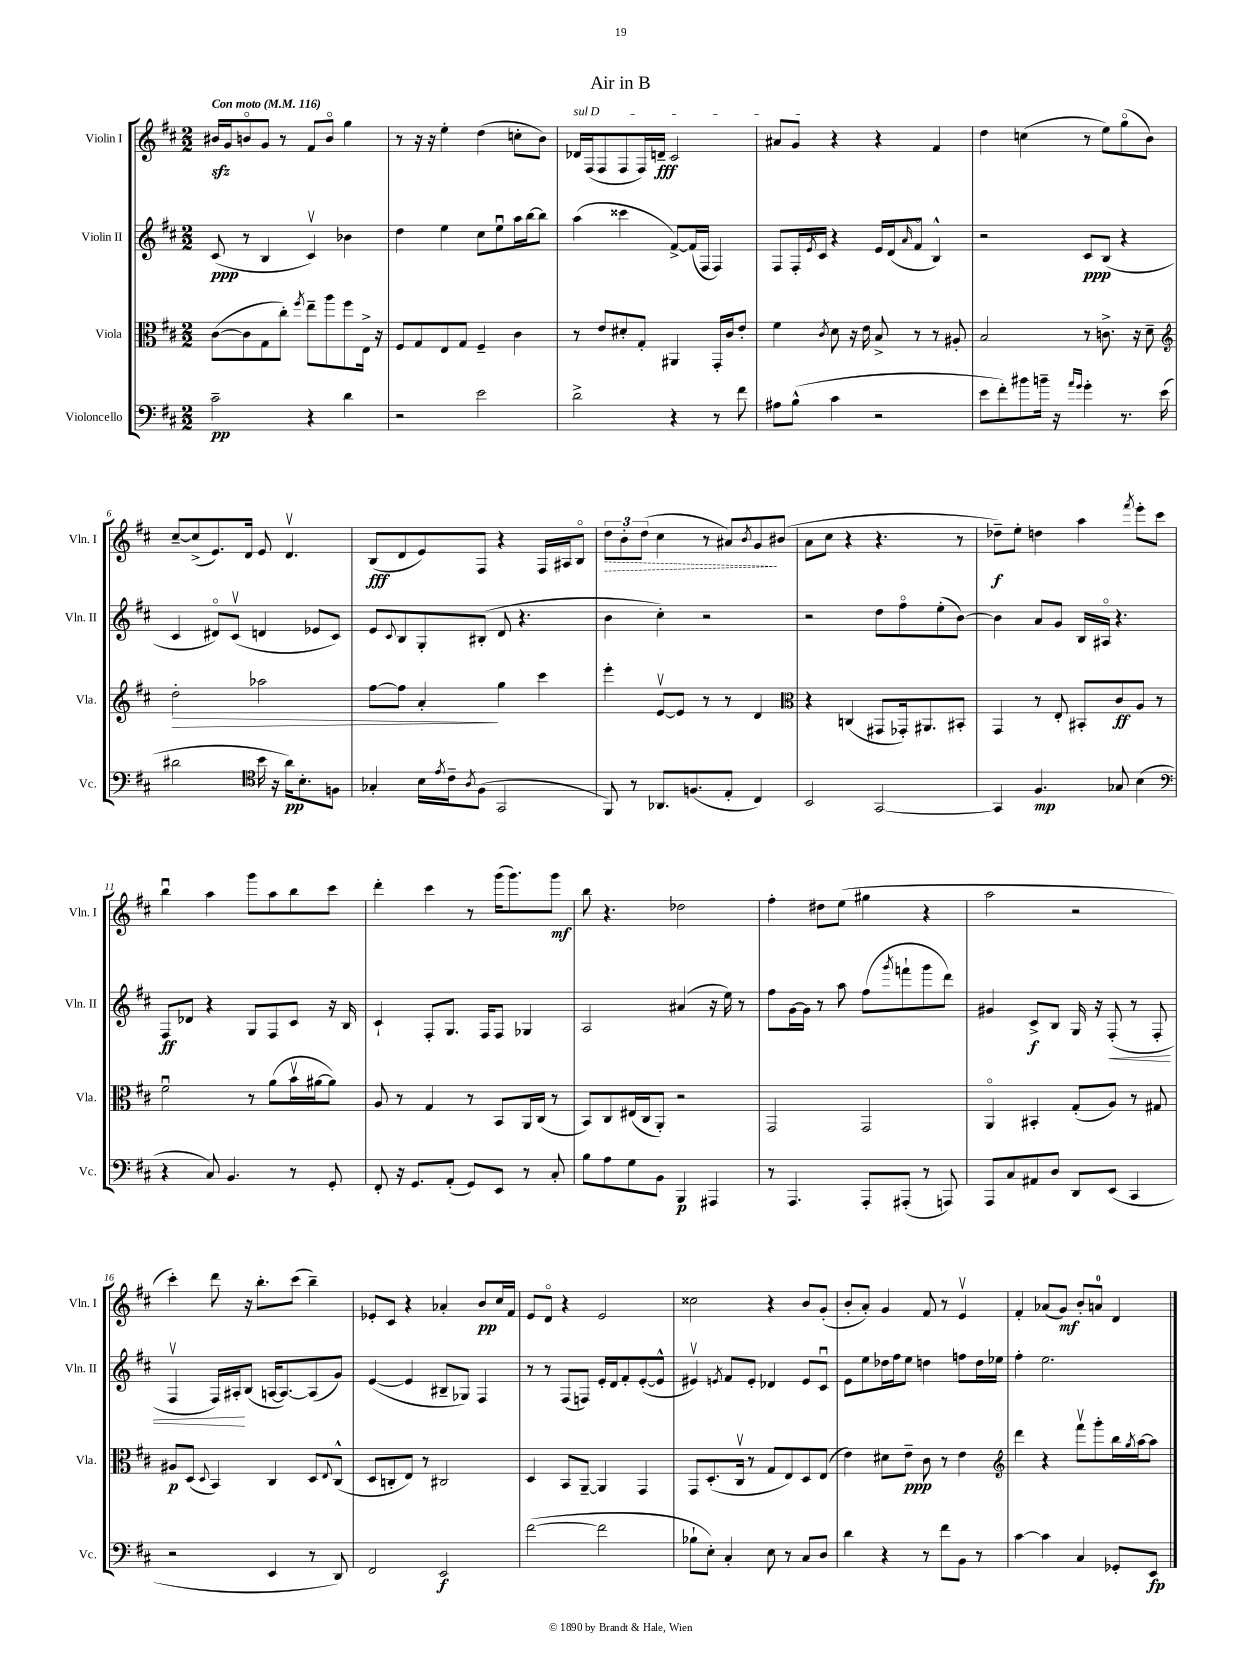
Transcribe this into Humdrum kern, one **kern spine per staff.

**kern	**dynam	**kern	**dynam	**kern	**dynam	**kern	**dynam
*part4	*part4	*part3	*part3	*part2	*part2	*part1	*part1
*staff4	*staff4	*staff3	*staff3	*staff2	*staff2	*staff1	*staff1
*I"Violoncello	*	*I"Viola	*	*I"Violin II	*	*I"Violin I	*
*I'Vc.	*	*I'Vla.	*	*I'Vln. II	*	*I'Vln. I	*
*clefF4	*	*clefC3	*	*clefG2	*	*clefG2	*
*k[f#c#]	*	*k[f#c#]	*	*k[f#c#]	*	*k[f#c#]	*
*M2/2	*	*M2/2	*	*M2/2	*	*M2/2	*
*MM116	*	*MM116	*	*MM116	*	*MM116	*
=1	=1	=1	=1	=1	=1	=1	=1
!	!	!	!	!	!	!LO:TX:a:B:t=Con moto	!
2c#~\	pp	([8c#\L	.	(8c#/	ppp	16b#Xzz/LL	.
.	.	.	.	.	.	16g/J	.
.	.	8c#\]	.	8r	.	8bn/	.
.	.	8G\	.	4B/	.	8g/J	.
.	.	8cc#'\J)	.	.	.	8r	.
.	.	8qff#/	.	.	.	.	.
4r	.	8ee~\L	.	4c#v/)	.	8f#/L	.
.	.	8aa\	.	.	.	8b/J	.
4d\	.	8ff#\	.	4b-X\	.	4gg\	.
.	.	16E^\Jk	.	.	.	.	.
.	.	16r	.	.	.	.	.
=2	=2	=2	=2	=2	=2	=2	=2
2r	.	8F#/L	.	4dd\	.	8r	.
.	.	8G/	.	.	.	16r	.
.	.	.	.	.	.	16r	.
.	.	8E/	.	4ee\	.	4ee'\	.
.	.	8G/J	.	.	.	.	.
2e\	.	4F#~/	.	8cc#\L	.	(4dd\	.
.	.	.	.	8eeu\	.	.	.
.	.	4c#\	.	16aa\L	.	8ccn'\L	.
.	.	.	.	[16bb\J	.	.	.
.	.	.	.	8bb\J]	.	8b\J)	.
=3	=3	=3	=3	=3	=3	=3	=3
!	!	!	!	!	!	!LO:TX:a:i:t=sul D	!
2d^\	.	8r	.	(4aa\	.	16d-X/LL	.
.	.	.	.	.	.	(16F#/J	.
.	.	8e/L	.	.	.	8F#/	.
.	.	8d#X'/	.	4ccc##X\	.	8F#/	.
.	.	8G'/J	.	.	.	16F#/L)	.
.	.	.	.	.	.	16dn~/JJ	fff
4r	.	4AA#X/	.	[8f#^/L)	.	2c#/	.
.	.	.	.	(16f#/L]	.	.	.
.	.	.	.	16F#/JJ	.	.	.
8r	.	16GG'/LL	.	4F#/)	.	.	.
.	.	16c#/J	.	.	.	.	.
8f#\	.	8e'/J	.	.	.	.	.
=4	=4	=4	=4	=4	=4	=4	=4
8A#X\L	.	4f#\	.	8F#/L	.	8a#X/L	.
(8B^^\J	.	.	.	16F#'/L	.	8g/J	.
.	.	.	.	8qe/	.	.	.
.	.	.	.	16c#/JJ	.	.	.
.	.	8qc#/	.	.	.	.	.
4c#\	.	8d\	.	4r	.	4r	.
.	.	16r	.	.	.	.	.
.	.	16e\	.	.	.	.	.
2r	.	8B^/	.	16e/LL	.	4r	.
.	.	.	.	(16d/J	.	.	.
.	.	.	.	16qqa/	.	.	.
.	.	8r	.	8f#/J	.	.	.
.	.	8r	.	4B^^/)	.	4f#/	.
.	.	8A#X'/	.	.	.	.	.
=5	=5	=5	=5	=5	=5	=5	=5
8e\L	.	2B/	.	2r	.	4dd\	.
8f#'\)	.	.	.	.	.	.	.
8b#X\	.	.	.	.	.	(4ccn\	.
16bn~\Jk	.	.	.	.	.	.	.
16r	.	.	.	.	.	.	.
16qqa/LL	.	.	.	.	.	.	.
16qqg/JJ	.	.	.	.	.	.	.
4g'\	.	8r	.	8c#/L	ppp	8r	.
.	.	8.cn^\	.	(8B/J	.	8ee\L)	.
8.r	.	.	.	4r	.	(8gg\	.
.	.	16r	.	.	.	.	.
.	.	8d~\	.	.	.	8b\J)	.
(16e\	.	.	.	.	.	.	.
!!LO:LB:g=z
=6	=6	=6	=6	=6	=6	=6	=6
*	*	*clefG2	*	*	*	*	*
!	!	!	!LO:HP:b	!	!	!	!
2d#X\	.	2dd'\	>	4c#/	.	[8cc#~/L	.
.	.	.	.	.	.	(8cc#^/]	.
.	.	.	.	8d#X/L)	.	8.e/)	.
.	.	.	.	(8c#v/J	.	.	.
.	.	.	.	.	.	16d/Jk	.
*clefC4	*	*	*	*	*	*	*
16b\	.	2aa-X\	.	4dn/	.	8e/	.
16r	.	.	.	.	.	.	.
16a\KL)	pp	.	.	.	.	4.dv/	.
8.B'\	.	.	.	.	.	.	.
.	.	.	.	8e-X/L	.	.	.
8Fn\J	.	.	.	8c#/J)	.	.	.
=7	=7	=7	=7	=7	=7	=7	=7
4G-X'/	.	[8ff#\L	.	8e/L	.	(8B/L	fff
.	.	.	.	8qqc#/	.	.	.
.	.	8ff#\J]	.	8B/	.	8d/	.
16B\LL	.	4a'/	.	8G'/	.	8e/)	.
8qe/	.	.	.	.	.	.	.
16c#~\J	.	.	.	.	.	.	.
8qA/	.	.	.	.	.	.	.
(8F#\J	.	.	.	(8B#X'/J	.	8F#/J	.
2GG/	.	4gg\	]	8d/	.	4r	.
.	.	.	.	4.r	.	.	.
.	.	4ccc#\	.	.	.	16F#/LL	.
.	.	.	.	.	.	16A#X/J	.
.	.	.	.	.	.	8B/J	.
=8	=8	=8	=8	=8	=8	=8	=8
!	!	!	!	!	!	!	!LO:HP:b
8FF#/)	.	4eee'\	.	4b\	.	12dd\L	>
.	.	.	.	.	.	12b'\	.
8r	.	.	.	.	.	.	.
.	.	.	.	.	.	(12dd\J	.
8.AA-X/L	.	[8ev/L	.	4cc#'\)	.	4cc#\	.
.	.	8e/J]	.	.	.	.	.
(8.Fn/	.	.	.	.	.	.	.
.	.	8r	.	2r	.	8r	.
8E'/J	.	8r	.	.	.	8a#X/L)	.
.	.	.	.	.	.	8qb/	.
4C#/)	.	4d/	.	.	.	8g/	.
.	.	.	.	.	.	(8b#X/J	]
=9	=9	=9	=9	=9	=9	=9	=9
*	*	*clefC3	*	*	*	*	*
2BB/	.	4r	.	2r	.	8a\L	.
.	.	.	.	.	.	8cc#\J	.
.	.	(4Cn/	.	.	.	4r	.
[2GG/	.	8GG#X/L	.	8dd\L	.	4.r	.
.	.	16GG-X'/k)	.	8ff#\	.	.	.
.	.	8.AA#X/	.	.	.	.	.
.	.	.	.	(8ee'\	.	.	.
.	.	8BB#X'/J	.	[8b\J)	.	8r	.
=10	=10	=10	=10	=10	=10	=10	=10
4GG/]	.	4GG/	.	4b\]	.	8dd-X~\L)	f
.	.	.	.	.	.	8ee'\J	.
4.F#/	mp	8r	.	8a/L	.	4ddn\	.
.	.	8E'/	.	8g/J	.	.	.
.	.	8BB#X'/L	.	16B/LL	.	4aa\	.
.	.	.	.	16A#X/JJ	.	.	.
8G-X/	.	8c#/	ff	4.r	.	.	.
.	.	.	.	.	.	8qfff#/	.
(4B\	.	8A/J	.	.	.	8eee'\L	.
.	.	8r	.	.	.	8ccc#\J	.
!!LO:LB:g=z
=11	=11	=11	=11	=11	=11	=11	=11
*clefF4	*	*	*	*	*	*	*
4r	.	2f#u\	.	8F#/L	ff	4bbu\	.
.	.	.	.	8d-X/J	.	.	.
8C#/)	.	.	.	4r	.	4aa\	.
4.BB/	.	.	.	.	.	.	.
.	.	8r	.	8G/L	.	8ggg\L	.
.	.	(8a\L	.	8F#/	.	8aa\	.
8r	.	16bv\L	.	8c#/J	.	8bb\	.
.	.	[16a#X\J	.	.	.	.	.
8GG'/	.	8a#\J])	.	16r	.	8ccc#\J	.
.	.	.	.	16B/	.	.	.
=12	=12	=12	=12	=12	=12	=12	=12
8FF#'/	.	8A/	.	4c#`/	.	4ddd'\	.
16r	.	8r	.	.	.	.	.
8.GG/L	.	.	.	.	.	.	.
.	.	4G/	.	8F#'/L	.	4ccc#\	.
(8AA'/J	.	.	.	8.G/J	.	.	.
8GG/L)	.	8r	.	.	.	8r	.
.	.	.	.	16F#/KL	.	.	.
8EE/J	.	8BB/L	.	8F#/J	.	(16ggg\KL	.
.	.	.	.	.	.	8.ggg\)	.
8r	.	16AA/L	.	4G-X/	.	.	.
.	.	(16C#/JJ	.	.	.	.	.
8C#'/	.	8r	.	.	.	8ggg\J	mf
=13	=13	=13	=13	=13	=13	=13	=13
8B\L	.	8BB/L)	.	2A/	.	8bb\	.
8A\	.	8C#/	.	.	.	4.r	.
8G\	.	(16E#X/L	.	.	.	.	.
.	.	16C#/J	.	.	.	.	.
8BB\J	.	8AA'/J)	.	.	.	.	.
4BBB/	p	2r	.	(4a#X/	.	2dd-X\	.
4AAA#X/	.	.	.	16r	.	.	.
.	.	.	.	16ee\)	.	.	.
.	.	.	.	8r	.	.	.
=14	=14	=14	=14	=14	=14	=14	=14
8r	.	2GG/	.	8ff#\L	.	4ff#'\	.
4.AAA/	.	.	.	[16g\L	.	.	.
.	.	.	.	16g\JJ]	.	.	.
.	.	.	.	8r	.	8dd#X\L	.
.	.	.	.	8aa\	.	(8ee\J	.
8AAA'/L	.	2GG/	.	(8ff#\L	.	4gg#X\	.
.	.	.	.	8qggg/	.	.	.
(8AAA#X'/J	.	.	.	8fffn`\	.	.	.
8r	.	.	.	8ggg\	.	4r	.
8AAAn/)	.	.	.	8ddd\J)	.	.	.
=15	=15	=15	=15	=15	=15	=15	=15
8AAA/L	.	4AA/	.	4g#X/	.	2aa\	.
8C#/	.	.	.	.	.	.	.
8AA#X/	.	4BB#X'/	.	8c#^/L	f	.	.
8D/J	.	.	.	8B/J	.	.	.
8DD/L	.	(8G'/L	.	16G/	.	2r	.
.	.	.	.	16r	.	.	.
!	!	!	!	!	!LO:HP:b	!	!
(8EE/J	.	8A/J)	.	(8F#'/	<	.	.
4CC#/	.	8r	.	8r	.	.	.
.	.	8G#X/	.	8F#'/	.	.	.
!!LO:LB:g=z
=16	=16	=16	=16	=16	=16	=16	=16
2r	.	8A#X/L	p	4F#v/	.	4ccc#'\)	.
.	.	(8D/J	.	.	.	.	.
.	.	8qqD/	.	.	.	.	.
.	.	4BB/)	.	16F#/LL)	.	8ddd\	.
.	.	.	.	16A#X'/J	.	.	.
.	.	.	.	(8B/J	[	16r	.
.	.	.	.	.	.	8.bb'\L	.
4EE/	.	4C#/	.	[16An/KL	.	.	.
.	.	.	.	8.A/_)	.	.	.
.	.	.	.	.	.	(8ccc#\J	.
8r	.	8D/L	.	(8A/]	.	4bb~\)	.
.	.	8qqE/	.	.	.	.	.
8DD/)	.	(8C#^^/J	.	8g/J)	.	.	.
=17	=17	=17	=17	=17	=17	=17	=17
2FF#/	.	8D/L	.	([4e/	.	8e-X'/L	.
.	.	8Cn'/	.	.	.	8c#/J	.
.	.	8E/J)	.	4e/]	.	4r	.
.	.	8r	.	.	.	.	.
2EE/	f	2C#X/	.	8B#X~/L	.	4a-X'/	.
.	.	.	.	8G-X/J)	.	.	.
.	.	.	.	4F#/	.	8b/L	pp
.	.	.	.	.	.	16cc#/L	.
.	.	.	.	.	.	16f#/JJ	.
=18	=18	=18	=18	=18	=18	=18	=18
([2f#\	.	4D/	.	8r	.	8e/L	.
.	.	.	.	8r	.	8d/J	.
.	.	8BB/L	.	(8F#/L	.	4r	.
.	.	[8AA~/J	.	8Fn/J)	.	.	.
2f#\]	.	4AA/]	.	16e'/LL	.	2e/	.
.	.	.	.	16d/J	.	.	.
.	.	.	.	8f#'/	.	.	.
.	.	4GG/	.	([8e'/	.	.	.
.	.	.	.	8e^^/J]	.	.	.
=19	=19	=19	=19	=19	=19	=19	=19
8B-X`\L	.	8GG/L	.	4e#Xv/)	.	2cc##X\	.
8E'\J)	.	(8.D'/	.	.	.	.	.
.	.	.	.	8qen/	.	.	.
4C#'/	.	.	.	8f#/L	.	.	.
.	.	16C#v/Jk	.	.	.	.	.
.	.	8r	.	8e'/J	.	.	.
8E\	.	8G/L	.	4d-X/	.	4r	.
8r	.	8E/)	.	.	.	.	.
8C#/L	.	8D/	.	8e/L	.	8b/L	.
8D/J	.	(8E/J	.	8c#u/J	.	(8g'/J	.
=20	=20	=20	=20	=20	=20	=20	=20
4d\	.	4e\)	.	8e\L	.	8b'/L	.
.	.	.	.	8ee\	.	8a'/J)	.
4r	.	8d#X\L	.	16dd-X\L	.	4g/	.
.	.	.	.	16ff#\J	.	.	.
.	.	8e~\J	ppp	8ee\J	.	.	.
8r	.	8c#\	.	4ddn\	.	8f#/	.
8f#\L	.	8r	.	.	.	8r	.
8BB\J	.	4e\	.	8ffn\L	.	4ev/	.
8r	.	.	.	16dd\L	.	.	.
.	.	.	.	16ee-X\JJ	.	.	.
=21	=21	=21	=21	=21	=21	=21	=21
*	*	*clefG2	*	*	*	*	*
[4c#\	.	4ddd\	.	4ff#'\	.	4f#'/	.
4c#\]	.	4r	.	2.ee\	.	(8a-X/L	.
.	.	.	.	.	.	8g/J)	mf
4C#/	.	8fff#v\L	.	.	.	8b'/L	.
.	.	8ggg'\	.	.	.	8an/J	.
8GG-X'/L	.	16bb\L	.	.	.	4d/	.
.	.	8qgg/	.	.	.	.	.
.	.	[16aa\J	.	.	.	.	.
8EE/J	fp	8aa\J]	.	.	.	.	.
==	==	==	==	==	==	==	==
*-	*-	*-	*-	*-	*-	*-	*-
